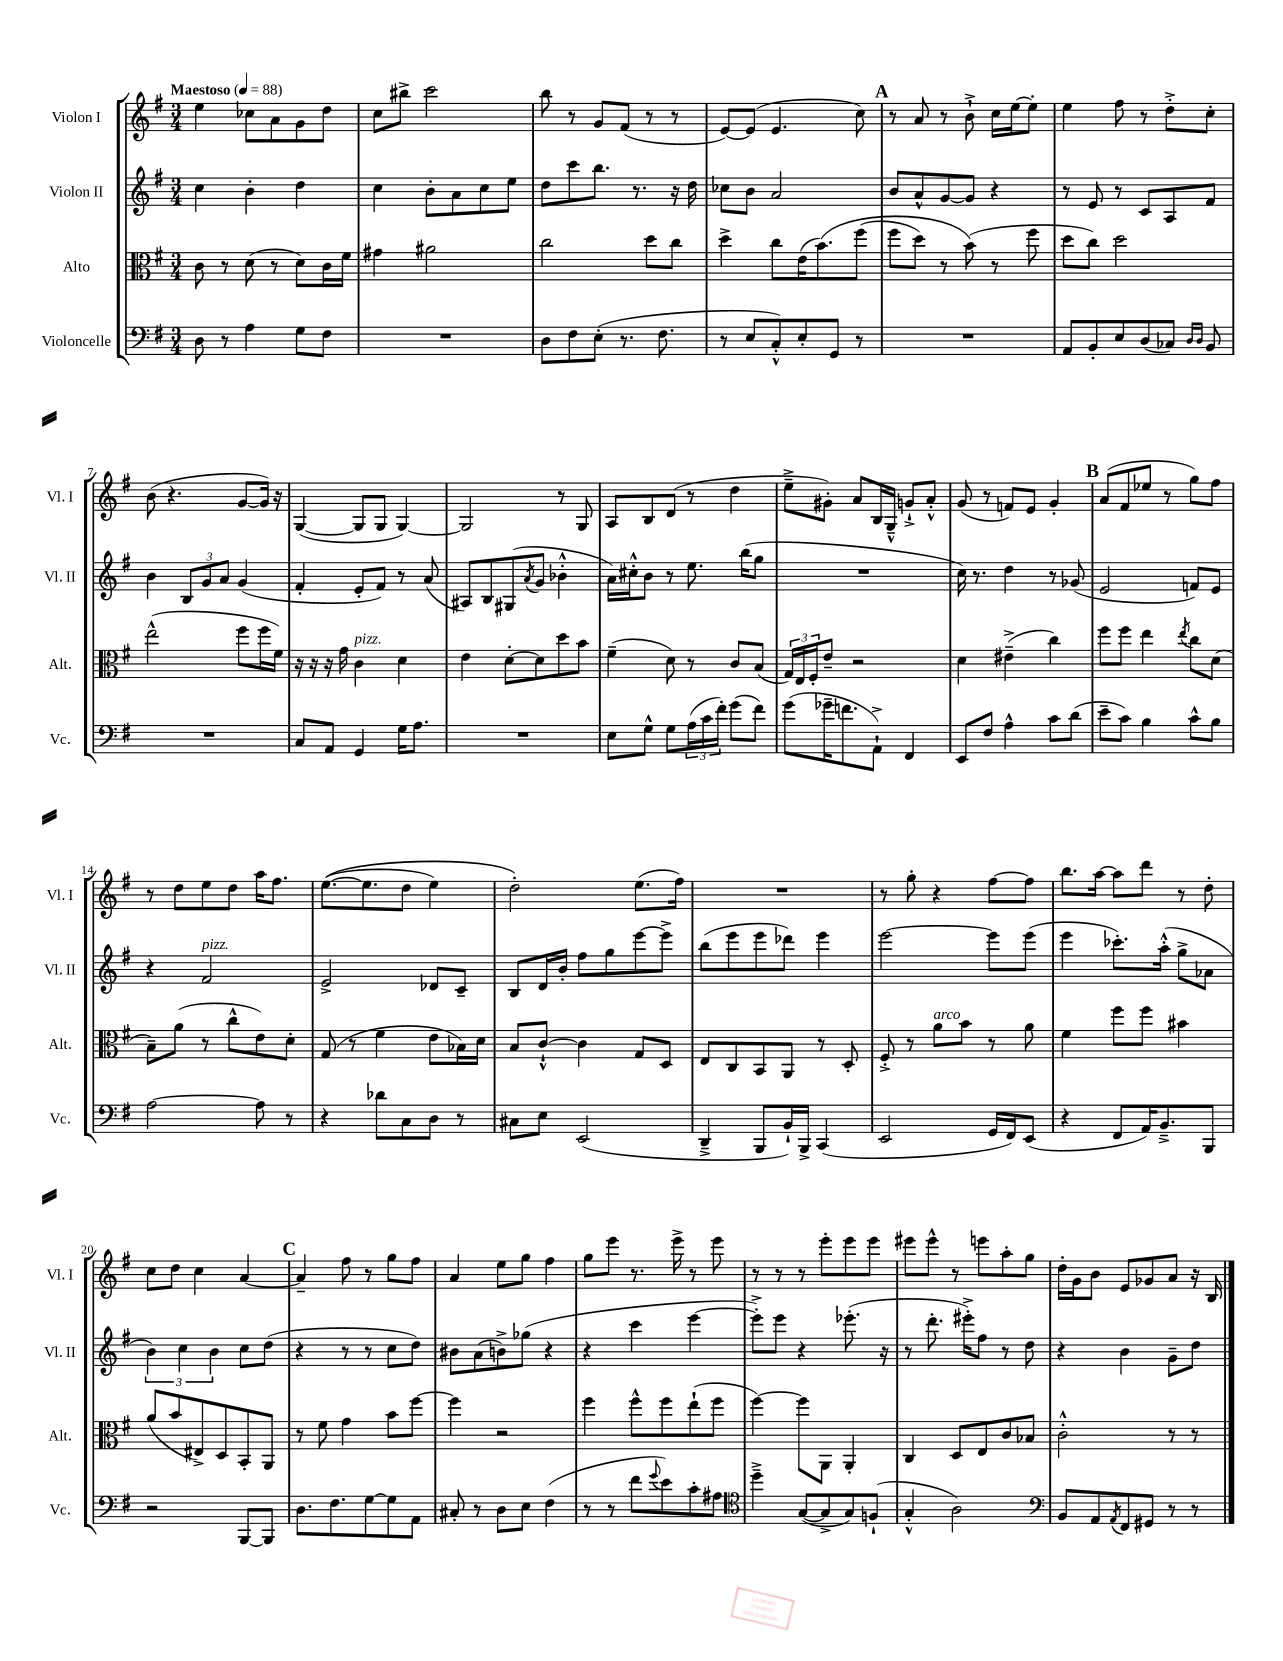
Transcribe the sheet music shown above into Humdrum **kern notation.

**kern	**kern	**kern	**kern
*part4	*part3	*part2	*part1
*staff4	*staff3	*staff2	*staff1
*I"Violoncelle	*I"Alto	*I"Violon II	*I"Violon I
*I'Vc.	*I'Alt.	*I'Vl. II	*I'Vl. I
*clefF4	*clefC3	*clefG2	*clefG2
*k[f#]	*k[f#]	*k[f#]	*k[f#]
*M3/4	*M3/4	*M3/4	*M3/4
*MM88	*MM88	*MM88	*MM88
=1	=1	=1	=1
!	!	!	!LO:TX:a:B:t=Maestoso
8D\	8c\	4cc\	4ee\
8r	8r	.	.
4A\	(8d\	4b'\	8cc-X\L
.	8r	.	8a\
8G\L	8d\L)	4dd\	8g\
8F#\J	16c\L	.	8dd\J
.	16f#\JJ	.	.
=2	=2	=2	=2
2.r	4g#X\	4cc\	8cc\L
.	.	.	8bb#X^\J
.	2a#X\	8b'\L	2ccc\
.	.	8a\	.
.	.	8cc\	.
.	.	8ee\J	.
=3	=3	=3	=3
8D\L	2cc\	8dd\L	8bb\
8F#\	.	8ccc\	8r
(8E'\J	.	8.bb\J	8g/L
8.r	.	.	(8f#/J
.	.	8.r	.
.	8dd\L	.	8r
8.F#\	.	.	.
.	8cc\J	16r	8r
.	.	16dd\	.
=4	=4	=4	=4
8r	4dd^\	8cc-X\L	[8e/L)
8E/L	.	8b\J	(8e/J]
8C'^^/)	8cc\L	2a/	4.e/
8E'/	(16e\K	.	.
.	(8.b\)	.	.
8GG/J	.	.	.
8r	(8ff#\J	.	8cc\)
!!LO:REH:place=s1:t=A
=5	=5	=5	=5
2.r	8ff#\L	8b/L	8r
.	8dd\J)	8a^^/	8a/
.	8r	[8g/	8r
.	(8b\)	8g/J]	8b`^\
.	8r	4r	16cc\LL
.	.	.	[16ee\J
.	8ff#\	.	8ee'\J]
=6	=6	=6	=6
8AA/L	8dd\L	8r	4ee\
8BB'/	8cc\J)	8e/	.
8E/	2dd\	8r	8ff#\
(8D/	.	8c/L	8r
8C-X/J)	.	8A/	8dd'^\L
16qqD/LL	.	.	.
16qqD/JJ	.	.	.
8BB/	.	8f#/J	8cc'\J
!!LO:LB:g=z
=7	=7	=7	=7
2.r	(2ee^^\	4b\	(8b\
.	.	.	4.r
.	.	12B/L	.
.	.	12g/	.
.	.	12a/J	.
.	8ff#\L	(4g/	[8g/L
.	16ff#\L	.	16g/Jk])
.	16f#\JJ)	.	16r
=8	=8	=8	=8
8C/L	16r	4f#'/	([4G/
.	16r	.	.
8AA/J	16r	.	.
.	16g\	.	.
!	!LO:TX:a:i:t=pizz.	!	!
4GG/	4c\	8e'/L	8G/L]
.	.	8f#/J)	8G/J
16G\KL	4d\	8r	[4G/)
8.A\J	.	.	.
.	.	(8a/	.
=9	=9	=9	=9
2.r	4e\	8A#X/L)	2G/]
.	.	8B/	.
.	[8d'\L	(8G#X/	.
.	.	8qa/	.
.	8d\]	8g/J	.
.	8dd\	4b-X'^^\	8r
.	8b\J	.	8G/
=10	=10	=10	=10
8E\L	(4f#~\	16a\LL)	8A/L
.	.	16cc#X'^^\J	.
8G^^\J	.	8b\J	8B/
8G\L	8d\)	8r	(8d/J
(24A\L	8r	8.ee\	8r
24c\	.	.	.
24f#'\JJ)	.	.	.
(8g\L	8c/L	.	4dd\
.	.	(16bb\KL	.
8f#\J)	(8B/J	8gg\J	.
=11	=11	=11	=11
(8g\L	24G/LL)	2.r	8ee~^\L
.	24E/	.	.
.	24F#'/J	.	.
16g-X~\K	8e~/J	.	8g#X'\J)
8.fn\	.	.	.
.	2r	.	8a/L
8AA`^\J)	.	.	16B/L
.	.	.	16G~^^/JJ
4FF#/	.	.	8gn`^/L
.	.	.	8a'^^/J
=12	=12	=12	=12
8EE/L	4d\	16cc\)	(8g/
.	.	8.r	.
8F#/J	.	.	8r
4A^^\	(4e#X~^\	4dd\	8fn/L)
.	.	.	8e/J
8c\L	4cc\)	8r	4g'/
(8d\J	.	(8g-X/	.
!!LO:REH:place=s1:t=B
=13	=13	=13	=13
8e~\L	8ff#\L	2e/	(8a/L
8c\J)	8ff#\J	.	8f#/
4B\	4ee\	.	8ee-X/J
.	.	.	8r
.	8qee/	.	.
8c^^\L	8cc\L	8fn/L)	8gg\L)
8B\J	(8d\J	8e/J	8ff#\J
!!LO:LB:g=z
=14	=14	=14	=14
[2A\	8B~\L)	4r	8r
.	(8a\J	.	8dd\L
!	!	!LO:TX:a:i:t=pizz.	!
.	8r	2f#/	8ee\
.	8cc^^\L	.	8dd\J
8A\]	8e\)	.	16aa\KL
.	.	.	8.ff#\J
8r	8d'\J	.	.
=15	=15	=15	=15
4r	(8G/	2e^/	(([8.ee\L
.	8r	.	.
.	.	.	8.ee\]
8d-X\L	4f#\	.	.
8C\	.	.	8dd\J
8D\J	8e\L	8d-X/L	4ee\)
8r	16B-X\L)	8c~/J	.
.	16d\JJ	.	.
=16	=16	=16	=16
8C#X\L	8B/L	8B/L	2dd'\)
8E\J	[8c`^^/J	16d/L	.
.	.	16b'/JJ	.
(2EE/	4c\]	8ff#\L	.
.	.	8gg\	.
.	8G/L	[8eee\	(8.ee\L
.	8D/J	8eee^\J]	.
.	.	.	16ff#\Jk)
=17	=17	=17	=17
4DD~^/	8E/L	(8bb\L	2.r
.	8C/	8eee\	.
8BBB/L	8BB/	8eee\	.
16BB`/L)	8AA/J	8ddd-X\J)	.
16BBB^/JJ	.	.	.
(4CC/	8r	4eee\	.
.	8D'/	.	.
=18	=18	=18	=18
2EE/	8F#'^/	[2eee\	8r
.	8r	.	8gg'\
!	!LO:TX:a:i:t=arco	!	!
.	8a\L	.	4r
.	8b\J	.	.
16GG/LL	8r	8eee\L]	[8ff#\L
16FF#/J)	.	.	.
(8EE/J	8a\	(8eee\J	8ff#\J]
=19	=19	=19	=19
4r	4f#\	4eee\	8.bb\L
.	.	.	[16aa\Jk
8FF#/L	8ff#\L	8.ccc-X'\L)	8aa\L]
16AA/K)	8ff#\J	.	8ddd\J
8.BB~^/	.	(16aa'^^\Jk	.
.	4b#X\	8gg^\L	8r
8BBB/J	.	8a-X\J	8dd'\
!!LO:LB:g=z
=20	=20	=20	=20
2r	(8a/L	6b\)	8cc\L
.	8b/	.	8dd\J
.	.	6cc\	.
.	8E#X^/)	.	4cc\
.	.	6b\	.
.	8D/	.	.
[8BBB/L	8BB'/	8cc\L	[4a/
8BBB/J]	8AA/J	(8dd\J	.
!!LO:REH:place=s1:t=C
=21	=21	=21	=21
8.D\L	8r	4r	4a~/]
.	8f#\	.	.
8.F#\	.	.	.
.	4g\	8r	8ff#\
[8G\	.	8r	8r
8G\]	8b\L	8cc\L	8gg\L
8AA\J	[8ff#\J	8dd\J)	8ff#\J
=22	=22	=22	=22
8C#X'/	4ff#\]	8b#X\L	4a/
8r	.	(8a\	.
8D\L	2r	8bn^\)	8ee\L
8E\J	.	(8gg-X\J	8gg\J
(4F#\	.	4r	4ff#\
=23	=23	=23	=23
8r	4ff#\	4r	8gg\L
8r	.	.	8eee\J
8f#\L	8ff#^^\L	4ccc\	8.r
8qqg/	.	.	.
8e\)	8ff#\	.	.
.	.	.	16eee^\
8c'\	(8ee`\	[4eee\	8r
8A#X\J	8ff#\J	.	8eee\
=24	=24	=24	=24
*clefC4	*	*	*
4dd~^\	[4ff#\)	8eee'^\L])	8r
.	.	8eee\J	8r
([8G/L	8ff#\L]	4r	8r
8G^/]	8AA\J	.	8eee'\L
8G/)	4AA'/	(8.eee-X'\	8eee\
(8Fn`/J	.	.	8eee\J
.	.	16r	.
=25	=25	=25	=25
4G'^^/	4C/	8r	8eee#X\L
.	.	8.ddd'\	8eee#^^\J
2A\)	8D/L	.	8r
.	.	16eee#X'^\KL)	.
.	8E/	8ff#\J	8eeen\L
.	8c/	8r	8aa'\
.	8B-X/J	8dd\	8gg\J
=26	=26	=26	=26
*clefF4	*	*	*
8BB/L	2c'^^\	4r	16dd'\LL
.	.	.	16g\J
8AA/	.	.	8b\J
8qAA/	.	.	.
8FF#/	.	4b\	8e/L
8GG#X/J	.	.	8g-X/
8r	8r	8g~\L	8a/J
8r	8r	8dd\J	16r
.	.	.	16B/
==	==	==	==
*-	*-	*-	*-
